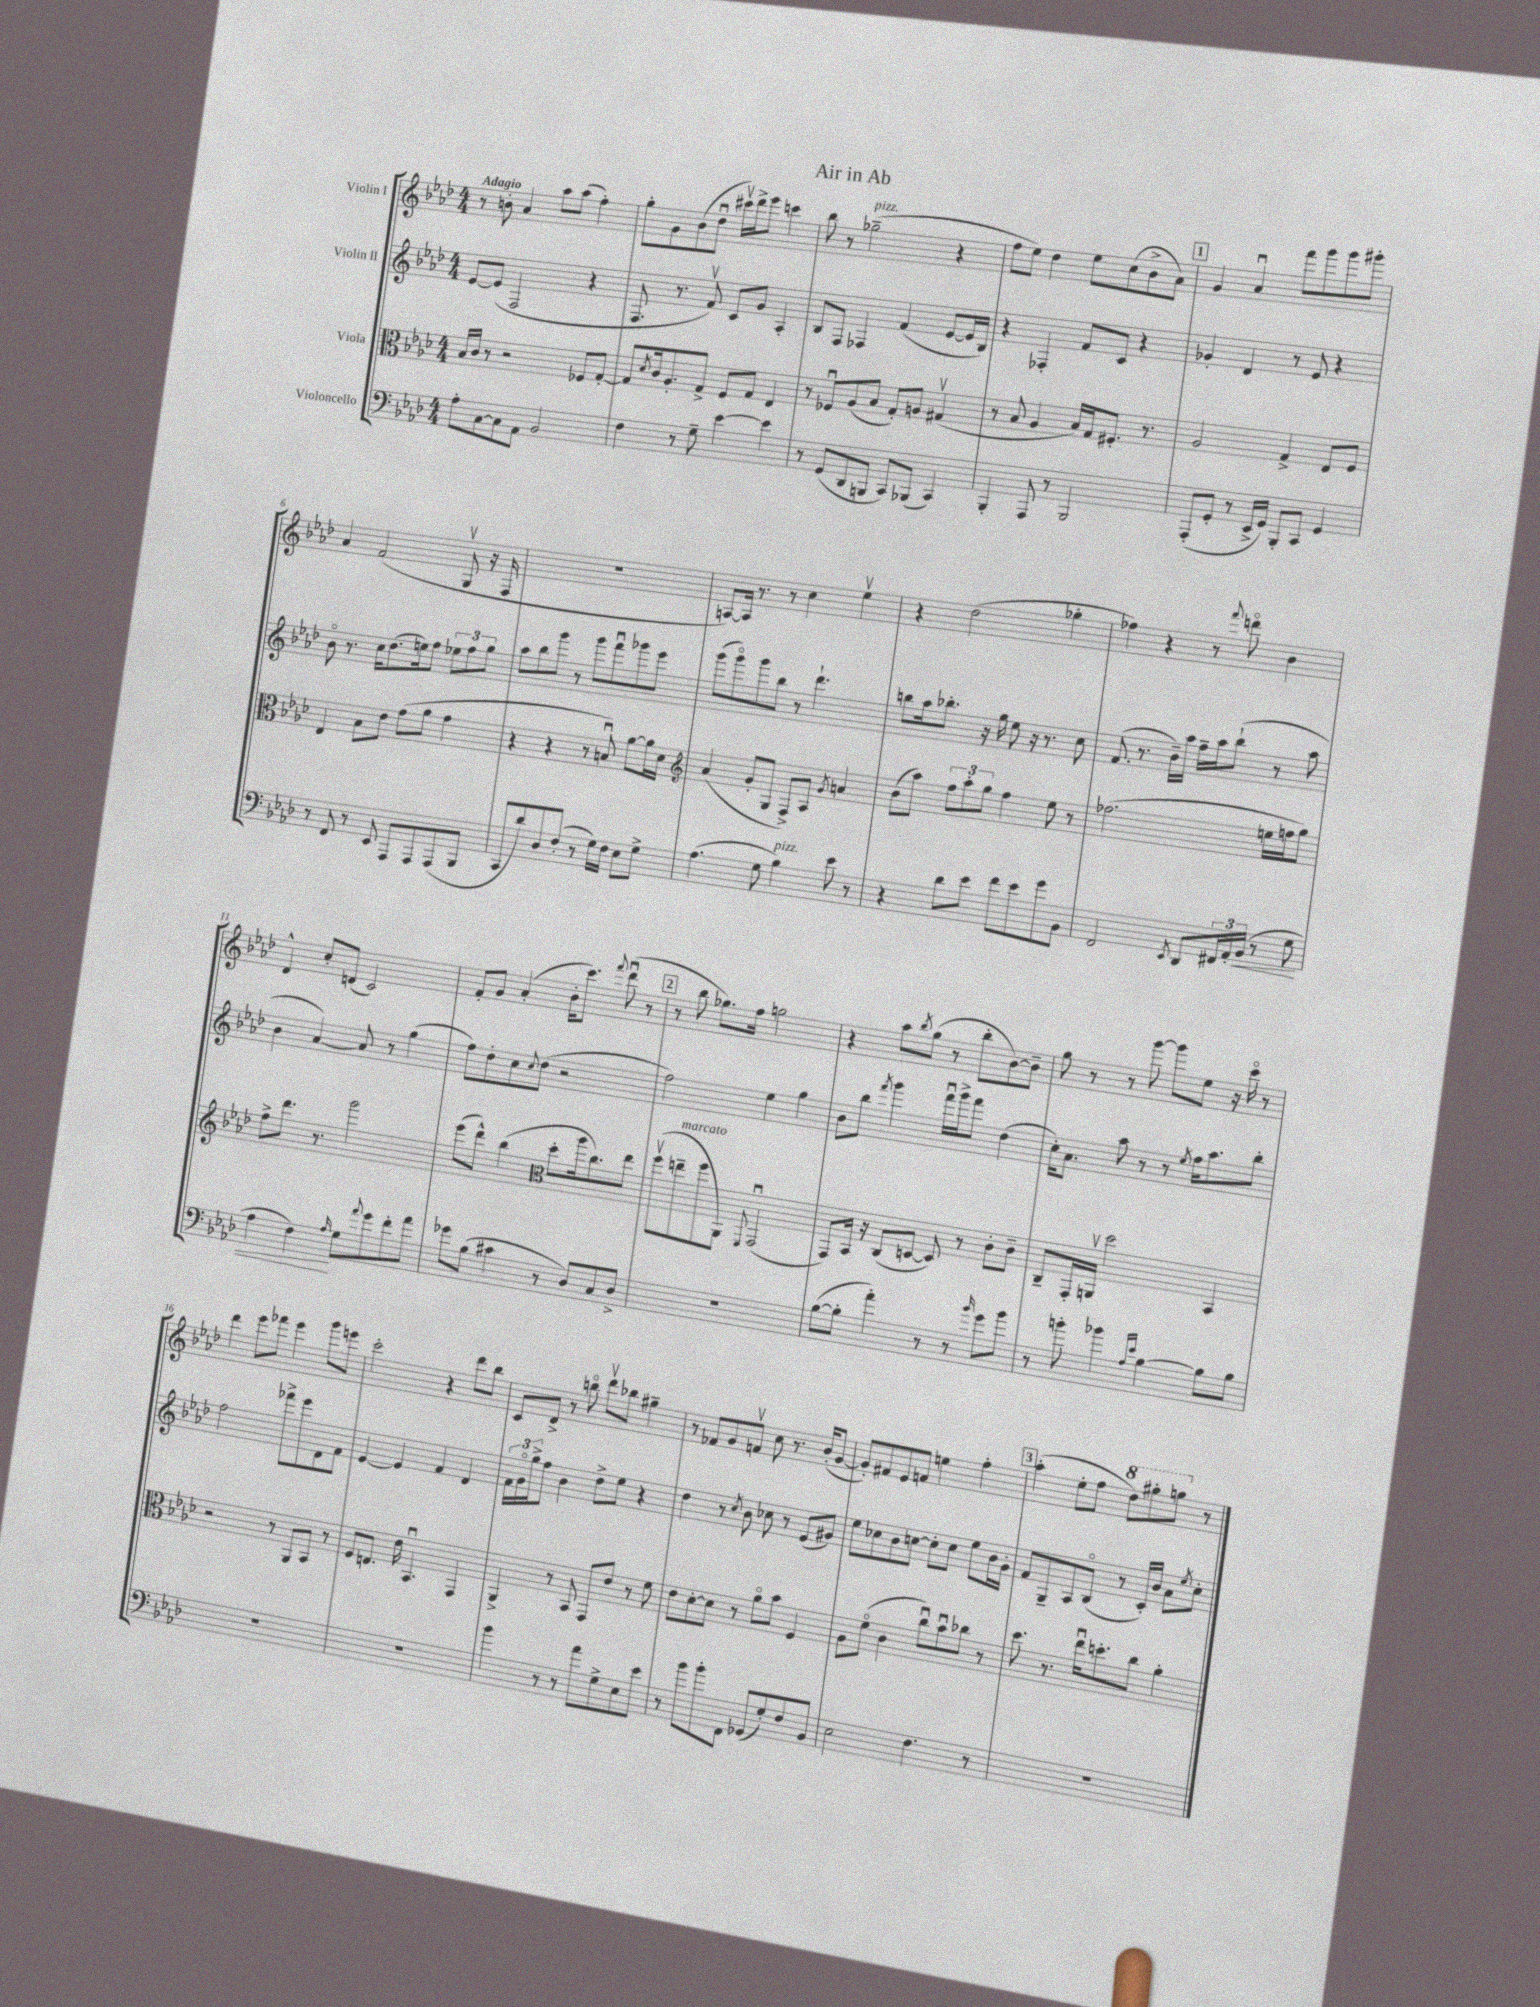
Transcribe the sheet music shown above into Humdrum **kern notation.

**kern	**kern	**kern	**kern
*staff4	*staff3	*staff2	*staff1
*clefF4	*clefC3	*clefG2	*clefG2
*k[b-e-a-d-]	*k[b-e-a-d-]	*k[b-e-a-d-]	*k[b-e-a-d-]
*M4/4	*M4/4	*M4/4	*M4/4
8A-'	16B-	[8e-	8r
.	16c	.	.
[8C	8r	(8e-]	8b'
8C]	2r	2F	4a-
8AA-	.	.	.
2BB-	.	.	8aa-
.	.	.	(8aa-
.	8F-	4r	4ff')
.	[8G'	.	.
=	=	=	=
4F	8G]	8.F	8gg'
.	8qd-	.	.
.	16c	.	8g
.	8.A-'	8.r	.
8r	.	.	(8b-
8G~	8G^	8fv)	8dd-u
[4e-	8F	8c	16ccc#v)
.	.	.	16ddd-^
.	8G	8g	8eee-
4e-]	4E-	4A-'	4ccc
=	=	=	=
8r	8r	8B-	8bb-
(8GG	8F-u	8F	8r
8DD-	(8A-	4F-	(2gg-~
8BBB	8B-	.	.
8CC)	8G')	(4f	.
(8BBB-	8A	.	.
4CC)	(4G#v	[8e-	4r
.	.	16e-]	.
.	.	16B-)	.
=	=	=	=
4BBB-'	8r	4r	8ff
.	8B-	.	8ee-)
8AAA-	4A-	4F-'	4dd-
8r	.	.	.
2BBB-	16B-)	8f	8ee-
.	16G	.	.
.	8.F#'	8c	(8cc
.	.	4r	8b-^
.	8.r	.	.
.	.	.	8a-)
=	=	=	=
(8AAA-'	2A-	4g-'	4g
8GG'	.	.	.
8r	.	4d-	4a-u
16EE-^	.	.	.
16GG)	.	.	.
8BBB-'	4G^	8r	8fff
8CC	.	8e-	8ggg
4GG	8E-	4r	8ggg
.	8F	.	8ggg#'
=	=	=	=
8r	4E-	8b-o	4a-
8FF	.	8.r	.
8r	8B-	.	(2f
.	.	16cc	.
8EE-	8e-	(8.dd-	.
8AAA-	(8g	.	.
.	.	16ee)	.
8AAA-	8a-	8ff	.
(8AAA-	4g	12ee-	8Gv
.	.	12ff	.
8BBB-	.	.	16r
.	.	12gg	.
.	.	.	16F
=	=	=	=
8CC	4r	8aa-	1r
8d-)	.	8bb-	.
8D-	4r	8ggg	.
(8F'	.	8r	.
8r	8r	8ggg	.
16G)	8Bu)	8fffu	.
16F	.	.	.
8E-	[8a-	8ggg-	.
8G^	16a-]	8eee-	.
.	16d-	.	.
=	=	=	=
*	*clefG2	*	*
(4.A-	(4a-	(8ggg	[8A)
.	.	8gggo)	16A]
.	.	.	8.r
.	8g'	8ggg	.
8G	8G	8bb-	8r
4B-)	8F^)	8r	4cc
.	8A-	4.ddd-`	.
.	8qg	.	.
8e-	4a	.	4ee-v
8r	.	.	.
=	=	=	=
4r	(8b-	8bb	4r
.	8aa-)	16aa-	.
.	.	8.bb-'	.
8d-	12ff	.	(2dd-
.	12aa-'	.	.
8e-	.	16r	.
.	12gg	.	.
.	.	16gg	.
8f	4ff	8ee-	.
8e-	.	16r	.
.	.	8.r	.
8g	8ee-	.	4gg-'
8BB-	8r	8cc	.
=	=	=	=
2FF	(2.ff-	(8.f	4ff-)
.	.	8.r	.
.	.	.	4r
.	.	16b-~)	.
.	.	16aa-	.
8qEE-	.	.	.
8DD-	.	16ff~	8r
.	.	16aa-	.
.	.	.	8qqfff
24FF#	.	(8bb-`	8dddo
24AA-'	.	.	.
(24BB-	.	.	.
8r	16ee	8r	4b-
.	16ff	.	.
8G	8gg)	8aa-	.
=	=	=	=
4A-	8ff^	4b-	4d-^^
.	8.ddd-	.	.
4F)	.	[4a-)	8cc'
.	8.r	.	.
.	.	.	(8d
16qqA-	.	.	.
8G	2ggg	8a-]	2c)
8qqa-	.	.	.
8g	.	8r	.
8f'	.	(4gg	.
8a-	.	.	.
=	=	=	=
8g-	(8eee-	8ff)	8f'
(8B-	8ddd-^^)	8dd-'	8g
4c#	(4bb-	8cc	(4a-'
.	.	8qqcc	.
.	.	(8dd-	.
*	*clefC3	*	*
8r	8dd-'	2r	16b-'
.	.	.	8.ccc)
8D-)	16aa-	.	.
.	8.cc)	.	.
.	.	.	8qqfff
8C	.	.	(8ddd-u
8D-^	8ee-	.	8r
=	=	=	=
1r	(8ffv	2ff)	8r
.	8ee~	.	8bb-
.	8ff	.	8.gg-)
.	8AA-)	.	.
.	.	.	16ff
.	8qqFF	.	.
.	(2GGu	4ee-	2gg
.	.	4gg	.
=	=	=	=
([8B-	8GG)	8b-	4r
8B-']	16BB-	8bb-	.
.	16r	.	.
.	.	8qfff	.
4a-')	(8C	4ggg	8aa-
.	.	.	8qbb-
.	[8D	.	(8gg
8r	8D])	16fffu	8r
.	.	16ggg^	.
8r	8r	8fff	8bb-'
16qqb-	.	.	.
8g	8c'	(4dd-	[8b-)
8b-	8c~	.	8b-~]
=	=	=	=
8r	8C~	16cc')	8gg
.	.	8.a-	.
8b'	16GG'	.	8r
.	16AAv	.	.
4b-	2dd-	8aa-	8r
.	.	8r	[8ggg
16qqA-	.	.	.
16qqe-	.	.	.
[4B-	.	8r	8ggg]
.	.	8qee-	.
.	.	16ff	8ee-
.	.	8.aa-	.
8B-]	4BB-	.	16r
.	.	.	16ccco
8B-	.	8bb-'	8r
=	=	=	=
1r	2r	2ff	4ddd-
.	.	.	8eee-
.	.	.	8fff-
.	8r	8fff-^	4eee-
.	8AA-	8eee-	.
.	8BB-	8d-	8ggg
.	8r	8f	8eee
=	=	=	=
1r	8F	[4e-	2ccc'
.	8.E	.	.
.	.	4e-]	.
.	16e-	.	.
.	4.BB-u	.	.
.	.	4f	4r
.	4GG	4d-	8ddd-
.	.	.	8bb-
=	=	=	=
4b-	4AA-^	24f	8c
.	.	24go	.
.	.	24gg^	.
.	.	8ff	8d-^
8r	8r	4b-	8r
8r	8BB-	.	8bbo
8a-	8GG	8dd-^	8ddd-v
8G^	8e-	8ee-	8bb-
8E-	8r	4r	4gg#~
8e-	8f	.	.
=	=	=	=
8r	8e-	4dd-	8r
8b-	[8d-'	.	8f-
8b-'	8d-]	8r	8g
.	.	8qcc	.
8FF	8r	8b-	8fv
(8GG-	8a-o	8cc-	8cc
8G')	8b-	8r	8.r
8F	4F	(8e-	.
.	.	.	(16b-'
8BB-	.	8g#)	[8g
=	=	=	=
2E-	8A-	8ee-	8g'])
.	(8fo	8cc-	8f#
.	4c	8b-	8e-
.	.	[8cc	8f
4.F	8ccu)	8cc']	4ee
.	8b-u	8cc	.
.	8cc-	8ee-	4ff'
8r	8r	16b-	.
.	.	16g'	.
=	=	=	=
1r	8.dd-	8f	(4aa-'
.	.	8G~	.
.	8.r	.	.
.	.	8A-	8ee-'
.	16ee-u	(8B-o	8ff
.	8.dd'	.	.
.	.	8r	8ddd-)
.	8cc	16c')	8ggg#'
.	.	16b-	.
.	4a-'	8a-	8ggg
.	.	8qee-	.
.	.	8cc'	8r
==	==	==	==
*-	*-	*-	*-
